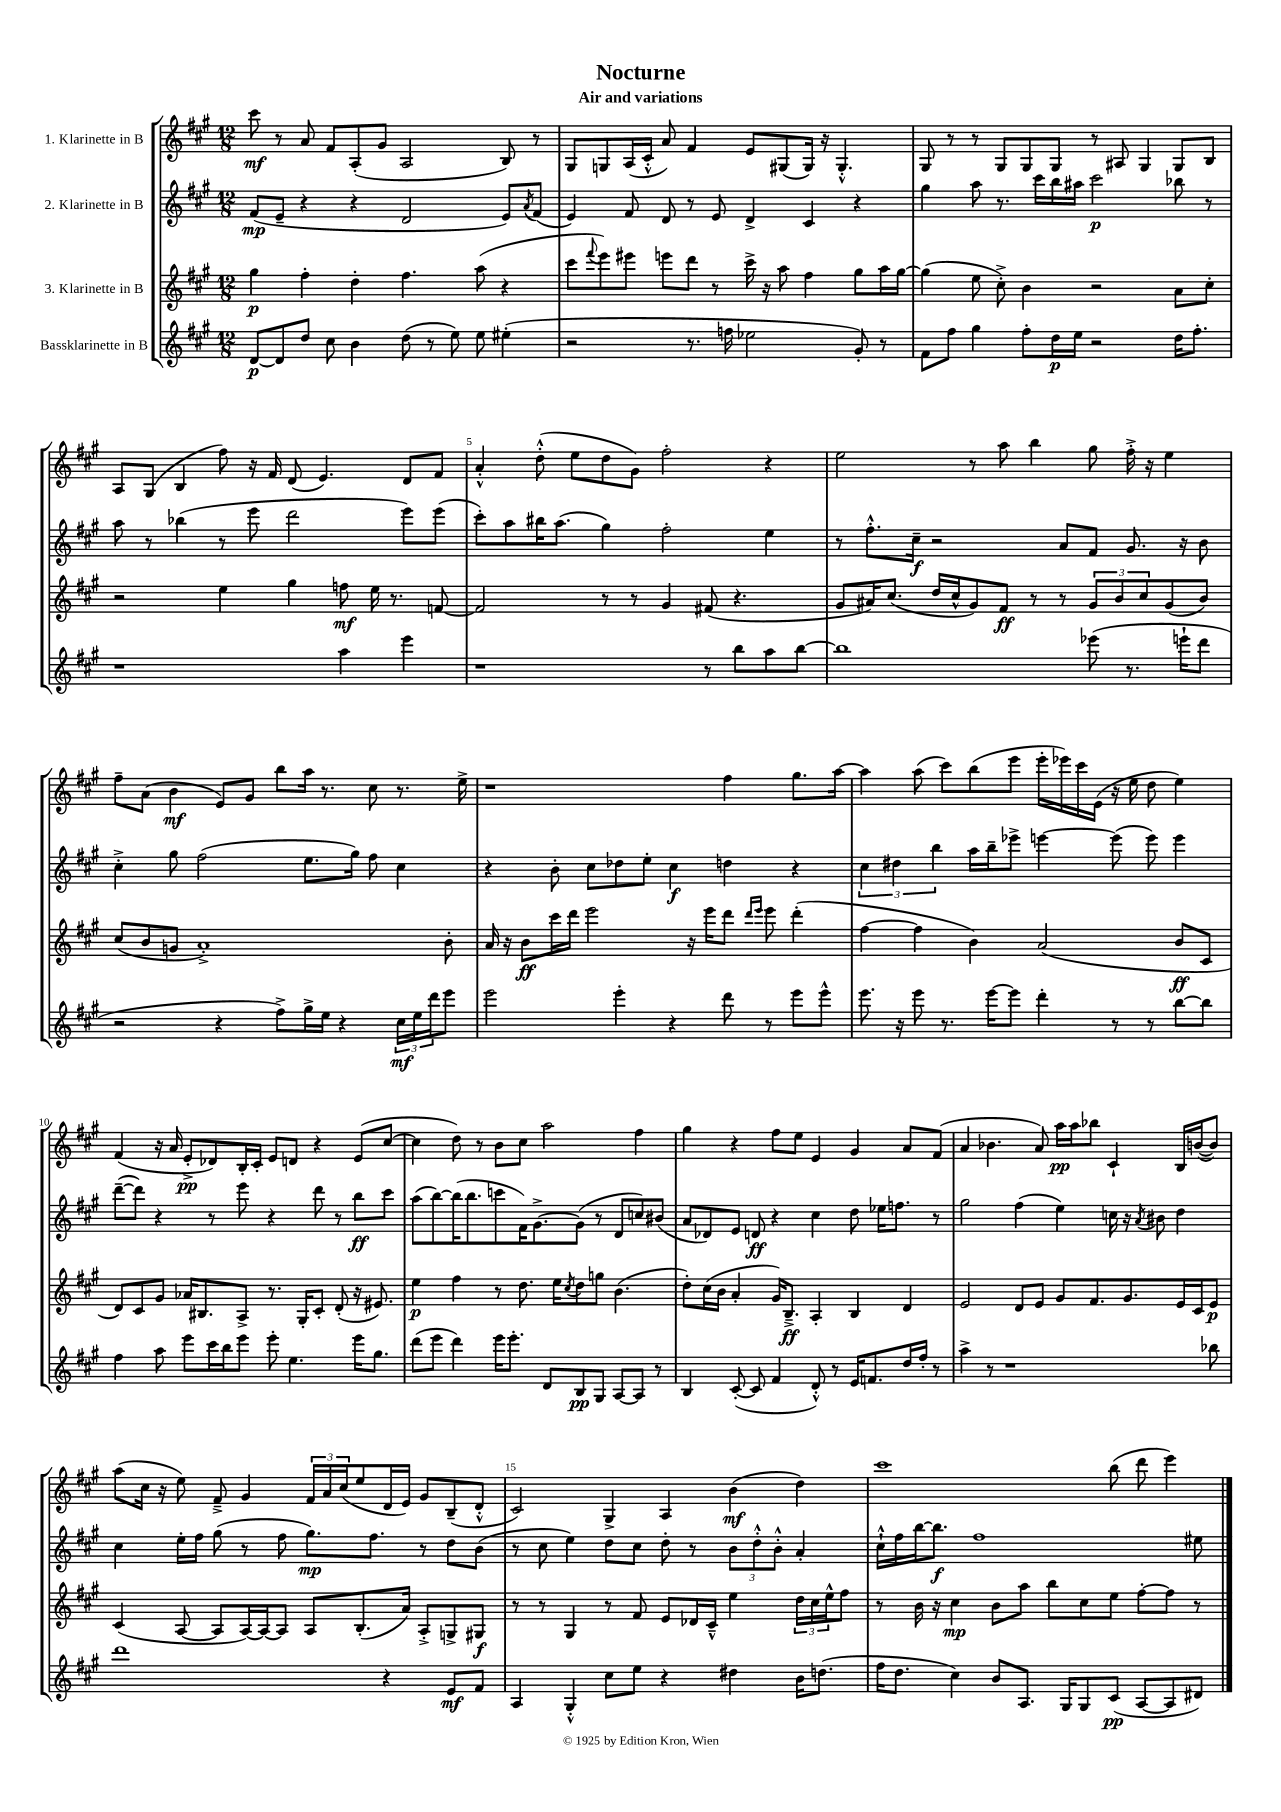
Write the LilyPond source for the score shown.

\header { title = "Nocturne" subtitle = "Air and variations" }
<<
\new StaffGroup <<
\new Staff = "s0" \with { instrumentName = "1. Klarinette in B" } {
    \clef treble \key a \major \numericTimeSignature \time 12/8
    cis'''8\mf r8 a'8 fis'8 a8-.( gis'8 a2 b8) r8 |
    gis8 g8 a16( cis'16-.-^ a'8) fis'4 e'8 gis8( gis16) r16 gis4.-.-^ |
    gis8 r8 r8 gis8 gis8 gis8 r8 ais8 gis4 gis8 b8 |
    a8 gis8( b4 fis''8) r16 fis'16 d'8( e'4.) d'8 fis'8 |
    a'4-.-^ d''8-.-^( e''8 d''8 gis'8) fis''2-. r4 |
    e''2 r8 a''8 b''4 gis''8 fis''16-.-> r16 e''4 |
    fis''8-- a'8( b'4\mf e'8) gis'8 b''8 a''16 r8. cis''8 r8. e''16-> |
    r1 fis''4 gis''8. a''16~ |
    a''4 a''8( cis'''8) b''8( e'''8 e'''16-. ees'''16) cis'''16 e'16( r16 e''16 d''8 e''4) |
    fis'4( r16 a'16 e'8-.->\pp des'8) b16-. cis'16-. e'8 d'8 r4 e'8( cis''8~ |
    cis''4 d''8) r8 b'8 cis''8 a''2 fis''4 |
    gis''4 r4 fis''8 e''8 e'4 gis'4 a'8 fis'8( |
    a'4 bes'4. a'8) a''16\pp a''16 bes''8 cis'4-! b16 b'16~( b'8) |
    a''8( cis''16 r16 e''8) fis'8---> gis'4 \tuplet 3/2 { fis'16 a'16 cis''16( } e''8 d'16 e'16) gis'8 b8--( d'8-.-^ |
    cis'2) gis4-> a4 b'4\mf( d''4) |
    cis'''1 b''8( d'''8 e'''4) \bar "|." |
}
\new Staff = "s1" \with { instrumentName = "2. Klarinette in B" } {
    \clef treble \key a \major \numericTimeSignature \time 12/8
    fis'8\mp( e'8-- r4 r4 d'2 e'8) \acciaccatura { a'8 } fis'8( |
    e'4) fis'8 d'8 r8 e'8 d'4-> cis'4 r4 |
    gis''4 a''8 r8. cis'''16 b''16 ais''16 cis'''2\p bes''8 r8 |
    a''8 r8 bes''4( r8 e'''8 d'''2 e'''8) e'''8( |
    cis'''8-.) a''8 bis''16 a''8.( gis''4) fis''2-. e''4 |
    r8 fis''8.-.-^ cis''16--\f r2 a'8 fis'8 gis'8. r16 b'8 |
    cis''4-.-> gis''8 fis''2( e''8. gis''16) fis''8 cis''4 |
    r4 b'8-. cis''8 des''8 e''8-. cis''4\f d''4 r4 |
    \tuplet 3/2 { cis''4 dis''4 b''4 } a''16 b''16-- ees'''8-> e'''4~ e'''8( e'''8) e'''4 |
    d'''8~--( d'''8) r4 r8 e'''8 r4 d'''8 r8 b''8\ff cis'''8 |
    a''8( b''8~) b''16( b''8. c'''8 fis'16) gis'8.~-> gis'8( r8 d'8 c''8) bis'8( |
    a'8 des'8) e'8 d'8\ff r4 cis''4 d''8 ees''16 f''8. r8 |
    gis''2 fis''4( e''4) c''16 r16 \acciaccatura { a'8 } bis'8 d''4 |
    cis''4 e''16-. fis''16 gis''8( r8 fis''8 gis''8.\mp) fis''8. r8 d''8 b'8( |
    r8 cis''8 e''4) d''8 cis''8 d''8-. r8 \tuplet 3/2 { b'8 d''8-.-^ b'8-.-^ } a'4-. |
    cis''16-!-^ fis''16 b''16~ b''8.\f fis''1 eis''8 \bar "|." |
}
\new Staff = "s2" \with { instrumentName = "3. Klarinette in B" } {
    \clef treble \key a \major \numericTimeSignature \time 12/8
    gis''4\p fis''4-. d''4-. fis''4. a''8( r4 |
    cis'''8 \appoggiatura { fis'''8 } e'''8) eis'''8 e'''8 d'''8 r8 cis'''16-> r16 a''8 fis''4 gis''8 a''16 gis''16~ |
    gis''4( e''8 cis''8-.->) b'4 r2 a'8 cis''8-. |
    r2 e''4 gis''4 f''8\mf e''16 r8. f'8~ |
    f'2 r8 r8 gis'4 fis'8( r4. |
    gis'8 ais'16) cis''8.( d''16 cis''16-^ gis'8) fis'8\ff r8 r8 \tuplet 3/2 { gis'8 b'8 cis''8 } gis'8( b'8) |
    cis''8( b'8 g'8 a'1-.->) b'8-. |
    a'16 r16 b'8\ff cis'''16 d'''16 e'''2 r16 e'''16 d'''8 \grace { d'''16 e'''16 } e'''8 d'''4-.( |
    fis''4~ fis''4 b'4) a'2( b'8\ff cis'8 |
    d'8) cis'8 gis'8 aes'16 bis8. a8-> r8. gis16-. cis'8-. d'8-.( r16 eis'8.) |
    e''4\p fis''4 r8 d''8. e''16 \acciaccatura { cis''8 } d''8 g''8 b'4.( |
    d''8-.) cis''16( b'16 a'4-. gis'16) b8.--->\ff a4-. b4 d'4 |
    e'2 d'8 e'8 gis'8 fis'8. gis'8. e'16 cis'16 e'8\p |
    cis'4( a8~ a8 a16~) a16~ a8 a8 b8.-.( a'16) a8-.-> g8-> gis8\f |
    r8 r8 gis4 r8 fis'8 e'8 des'16 cis'16---^ e''4 \tuplet 3/2 { d''16 cis''16 e''16-^ } fis''8 |
    r8 b'16 r16 cis''4\mp b'8 a''8 b''8 cis''8 e''8 fis''8~-. fis''8 r8 \bar "|." |
}
\new Staff = "s3" \with { instrumentName = "Bassklarinette in B" } {
    \clef treble \key a \major \numericTimeSignature \time 12/8
    d'8~\p d'8 d''8 cis''8 b'4 d''8( r8 e''8) e''8 eis''4-.( |
    r2 r8. f''16 ees''2 gis'8-.) r8 |
    fis'8 fis''8 gis''4 fis''8-. d''16\p e''16 r2 d''16 fis''8.-. |
    r1 a''4 e'''4 |
    r1 r8 b''8 a''8 b''8~ |
    b''1 ees'''8( r8. e'''16-! d'''8 |
    r2 r4 fis''8->) gis''16-> e''16 r4 \tuplet 3/2 { cis''16\mf e''16 d'''16 } e'''8 |
    e'''2 e'''4-. r4 d'''8 r8 e'''8 e'''8-^ |
    e'''8. r16 e'''8 r8. e'''16~ e'''8 d'''4-. r8 r8 b''8~ b''8 |
    fis''4 a''8 e'''8 cis'''16 b''16 e'''8 e'''8-. e''4. e'''16 gis''8. |
    d'''8( e'''8 d'''4) e'''16 e'''8.-. d'8 b8\pp gis8 a8~ a8 r8 |
    b4 cis'8~-.( cis'8 fis'4 d'8-.-^) r8 e'16 f'8. d''16 fis''16-. r8 |
    a''4-> r8 r1 bes''8 |
    d'''1 r4 e'8\mf fis'8 |
    a4 gis4-.-^ cis''8 e''8 r4 dis''4 b'16 d''8.( |
    fis''16 d''8. cis''4) b'8 a8. gis16 gis8 cis'8\pp( a8~ a8 dis'8) \bar "|." |
}
>>
>>
\layout { \context { \Score \override BarNumber.break-visibility = ##(#f #t #t) barNumberVisibility = #(every-nth-bar-number-visible 5) } }
